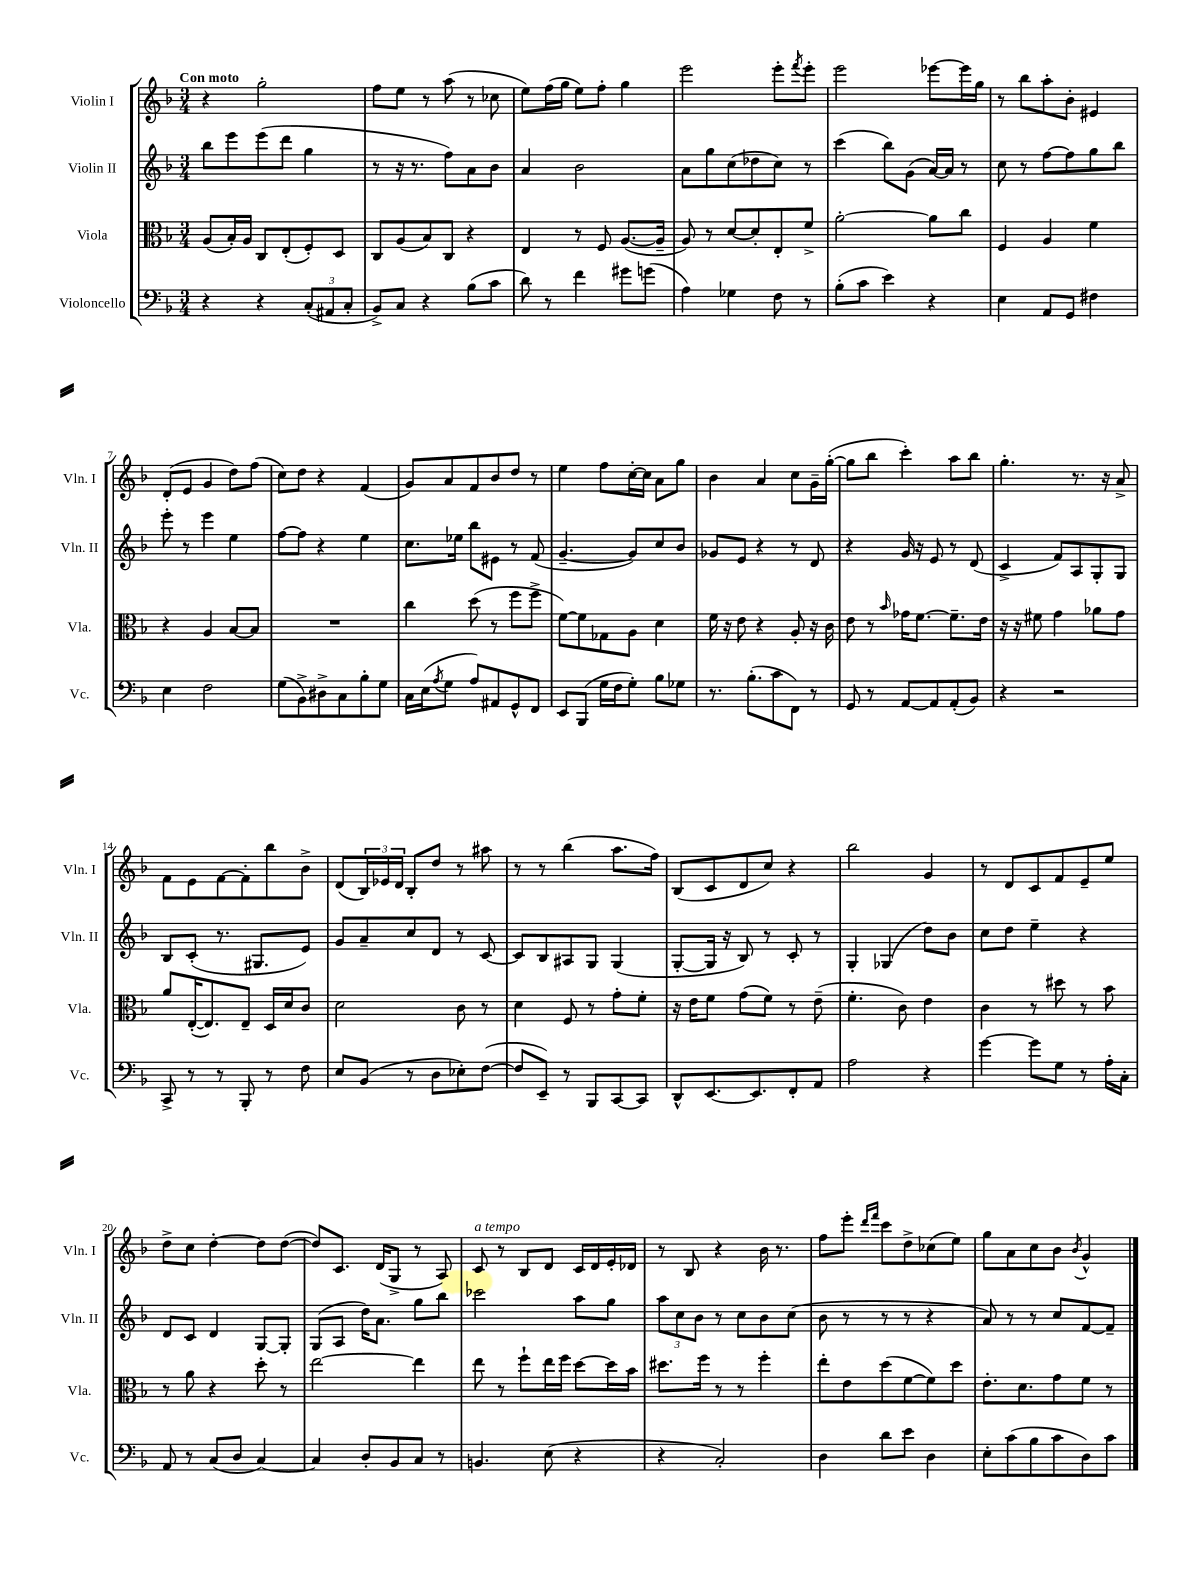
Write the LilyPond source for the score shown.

<<
\new StaffGroup <<
\new Staff = "s0" \with { instrumentName = "Violin I" shortInstrumentName = "Vln. I" } {
    \clef treble \key f \major \numericTimeSignature \time 3/4 \tempo "Con moto"
    r4 g''2-. |
    f''8 e''8 r8 a''8( r8 ces''8 |
    e''8) f''16( g''16 e''8) f''8-. g''4 |
    e'''2 e'''8-. \acciaccatura { f'''8 } e'''8-. |
    e'''2 ees'''8~ ees'''16 g''16 |
    r8 bes''8 a''8-. bes'8-. eis'4 |
    d'8-.( e'8 g'4 d''8) f''8( |
    c''8) d''8 r4 f'4( |
    g'8) a'8 f'8 bes'8 d''8 r8 |
    e''4 f''8 c''16~-. c''16 a'8 g''8 |
    bes'4 a'4 c''8 g'16-- g''16~-.( |
    g''8 bes''8 c'''4-.) a''8 bes''8 |
    g''4.-. r8. r16 a'8-> |
    f'8 e'8 f'8~ f'8-. bes''8 bes'8-> |
    d'8( \tuplet 3/2 { bes16) ees'16 d'16 } bes8-. d''8 r8 ais''8 |
    r8 r8 bes''4( a''8. f''16) |
    bes8( c'8 d'8 c''8) r4 |
    bes''2 g'4 |
    r8 d'8 c'8 f'8 e'8-- e''8 |
    d''8-> c''8 d''4~-. d''8 d''8~( |
    d''8) c'8. d'16( g8-> r8 a8) |
    c'8^\markup { \italic "a tempo" } r8 bes8 d'8 c'16 d'16 e'16-. des'16 |
    r8 bes8 r4 bes'16 r8. |
    f''8 e'''8-. \grace { d'''16 f'''16 } c'''8 d''8-> ces''8( e''8) |
    g''8 a'8 c''8 bes'8 \acciaccatura { bes'8 } g'4-^ \bar "|." |
}
\new Staff = "s1" \with { instrumentName = "Violin II" shortInstrumentName = "Vln. II" } {
    \clef treble \key f \major \numericTimeSignature \time 3/4
    bes''8 e'''8 e'''8( d'''8 g''4 |
    r8 r16 r8. f''8) a'8 bes'8 |
    a'4 bes'2 |
    a'8 g''8 c''8( des''8 c''8) r8 |
    c'''4( bes''8) g'8( a'16~) a'16 r8 |
    c''8 r8 f''8~ f''8 g''8 bes''8 |
    e'''8-. r8 e'''4 e''4 |
    f''8~ f''8 r4 e''4 |
    c''8. ees''16 bes''8 eis'8 r8 f'8( |
    g'4.~-- g'8) c''8 bes'8 |
    ges'8 e'8 r4 r8 d'8 |
    r4 g'16 r16 e'8 r8 d'8( |
    c'4-> f'8) a8 g8-. g8 |
    bes8 c'8-.( r8. gis8. e'8) |
    g'8 a'8-- c''8 d'8 r8 c'8~ |
    c'8 bes8 ais8 g8 g4( |
    g8~-. g16 r16 bes8) r8 c'8-. r8 |
    g4-. ges4( d''8) bes'8 |
    c''8 d''8 e''4-- r4 |
    d'8 c'8 d'4 g8~ g8-. |
    g8( a8 d''16) a'8. g''8 bes''8 |
    ces'''2 a''8 g''8 |
    \tuplet 3/2 { a''8 c''8 bes'8 } r8 c''8 bes'8 c''8( |
    bes'8 r8 r8 r8 r4 |
    a'8) r8 r8 c''8 f'8~ f'8-- \bar "|." |
}
\new Staff = "s2" \with { instrumentName = "Viola" shortInstrumentName = "Vla." } {
    \clef alto \key f \major \numericTimeSignature \time 3/4
    a8( bes16-.) a16 c8 e8-.( f8-.) d8 |
    c8 a8( bes8) c8 r4 |
    e4 r8 f8 a8.~( a16-- |
    a8) r8 d'8~ d'8-. e8-. f'8-> |
    a'2~-. a'8 c''8 |
    f4 a4 f'4 |
    r4 a4 bes8~ bes8 |
    R2. |
    c''4 d''8( r8 f''8 f''8-> |
    f'8~) f'8 ges8 a8 d'4 |
    f'16 r16 e'8 r4 a8-. r16 c'16 |
    e'8 r8 \grace { bes'16 } ges'16 f'8.~ f'8.-- e'16 |
    r16 r16 fis'8 g'4 aes'8 g'8 |
    a'8 e16~-.( e8.) e8-- d16 d'16 c'8 |
    d'2 c'8 r8 |
    d'4 f8 r8 g'8-. f'8-. |
    r16 e'16 f'8 g'8( f'8) r8 e'8--( |
    f'4.-. c'8) e'4 |
    c'4 r8 dis''8 r8 bes'8 |
    r8 a'8 r4 d''8-. r8 |
    e''2~ e''4 |
    e''8 r8 f''8-! e''16 f''16 d''8~ d''16 bes'16 |
    dis''8. f''16 r8 r8 f''4-. |
    e''8-. e'8 d''8( f'8~ f'8) d''8 |
    e'8.-. d'8. g'8 f'8 r8 \bar "|." |
}
\new Staff = "s3" \with { instrumentName = "Violoncello" shortInstrumentName = "Vc." } {
    \clef bass \key f \major \numericTimeSignature \time 3/4
    r4 r4 \tuplet 3/2 { c8-.( ais,8 c8-. } |
    bes,8->) c8 r4 bes8( c'8 |
    d'8) r8 f'4 gis'8 g'8( |
    a4) ges4 f8 r8 |
    bes8-.( c'8 e'4) r4 |
    e4 a,8 g,8 fis4 |
    e4 f2 |
    g8( bes,8->) dis8-> c8 bes8-. g8 |
    c16 e16( \acciaccatura { a8 } g8 a8) ais,8 g,8-^ f,8 |
    e,8 bes,,8( g16 f16 g8-.) bes8 ges8 |
    r8. bes8.-.( c'8 f,8) r8 |
    g,8 r8 a,8~ a,8 a,8-.( bes,8) |
    r4 r2 |
    c,8-> r8 r8 bes,,8-. r8 f8 |
    e8 bes,8( r8 d8 ees8-.) f8~( |
    f8 e,8--) r8 bes,,8 c,8~ c,8 |
    d,8-^ e,8.~ e,8. f,8-. a,8 |
    a2 r4 |
    g'4~ g'8 g8 r8 a16-. c16-. |
    a,8 r8 c8( d8 c4~) |
    c4 d8-. bes,8 c8 r8 |
    b,4. e8( r4 |
    r4 c2-.) |
    d4 d'8 e'8 d4 |
    e8-. c'8( bes8 c'8 d8) c'8 \bar "|." |
}
>>
>>
